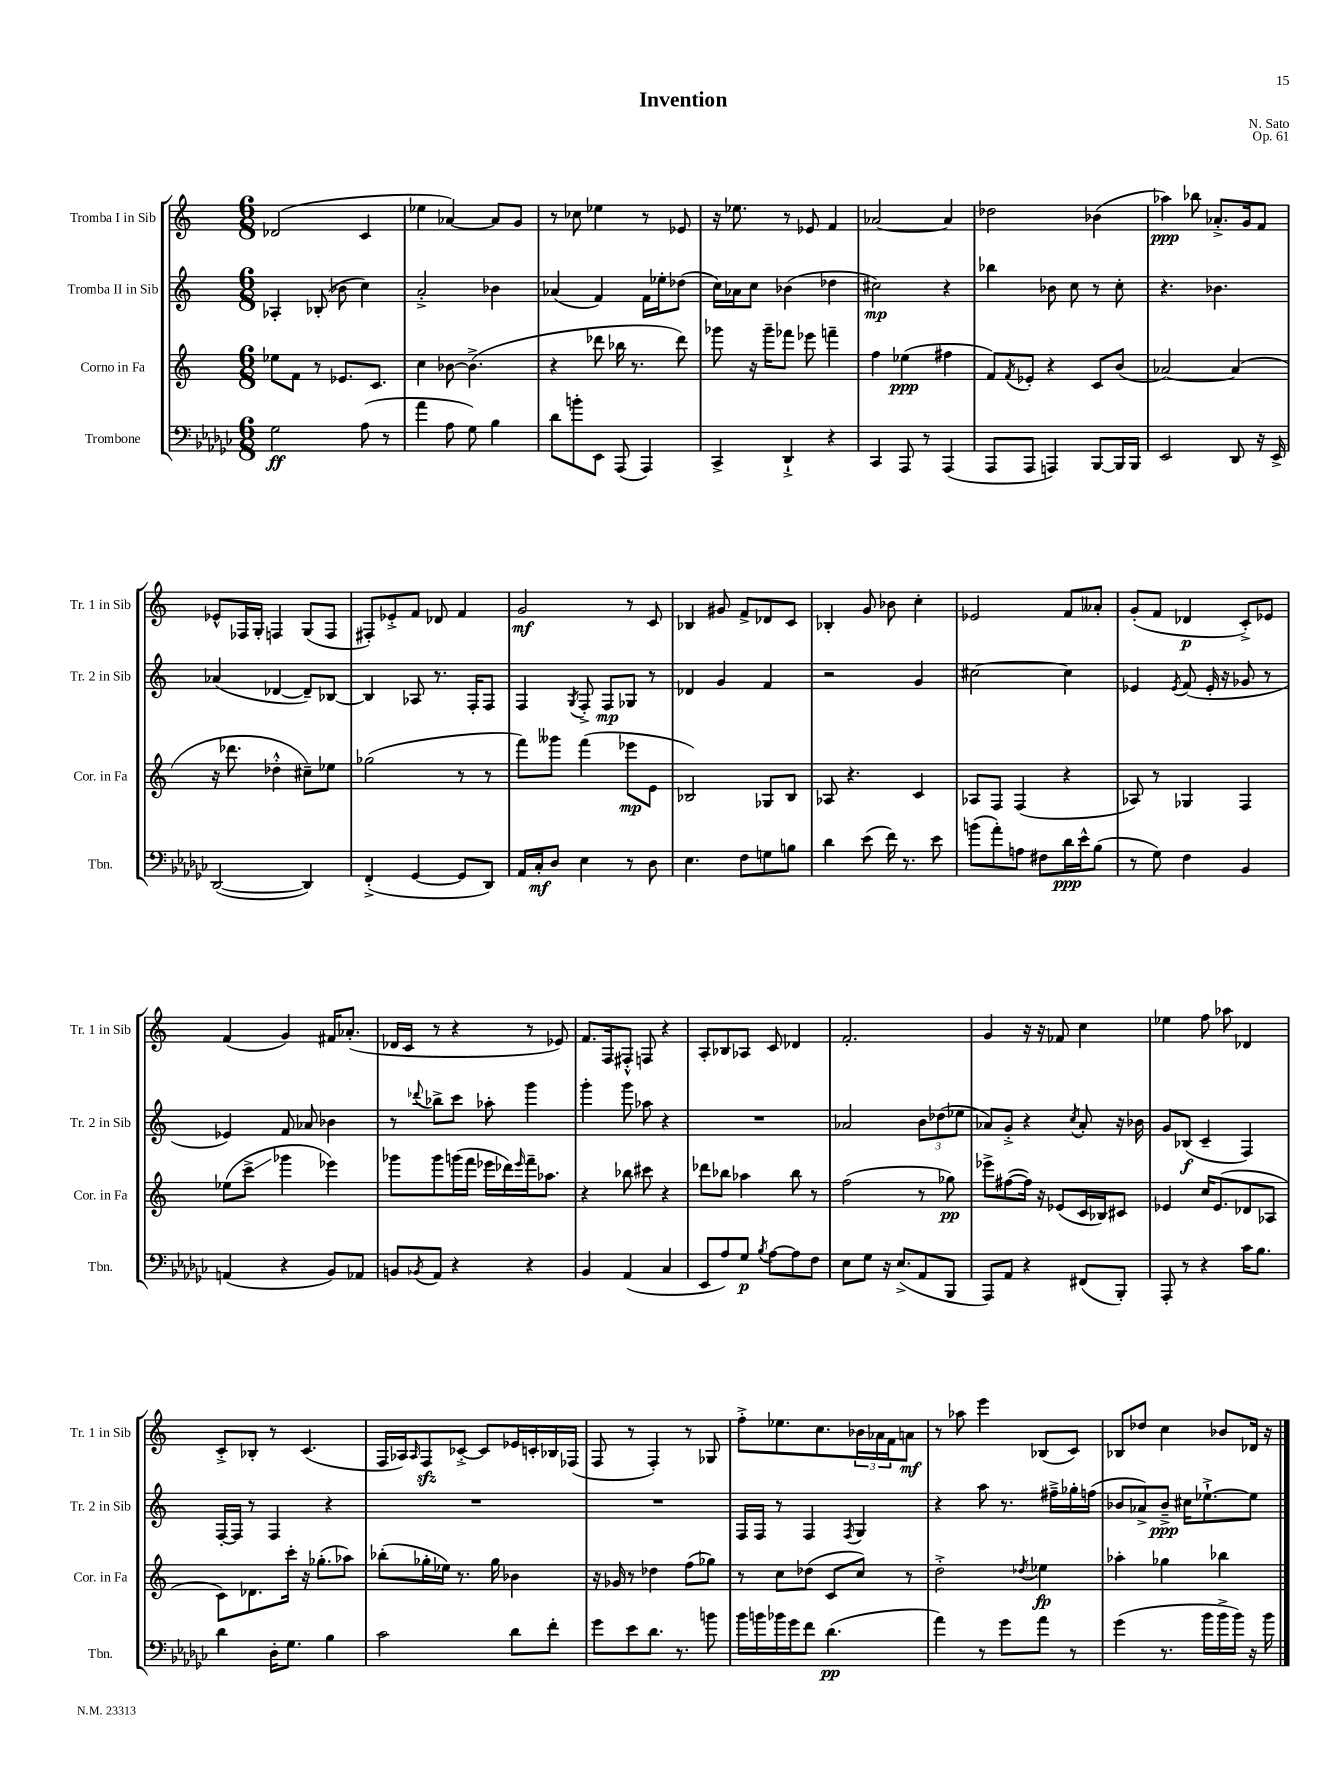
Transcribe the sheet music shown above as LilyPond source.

\header { title = "Invention" composer = "N. Sato" opus = "Op. 61" }
<<
\new StaffGroup <<
\new Staff = "s0" \with { instrumentName = "Tromba I in Sib" shortInstrumentName = "Tr. 1 in Sib" } {
    \clef treble \key c \major \numericTimeSignature \time 6/8
    des'2( c'4 |
    ees''4 aes'4~) aes'8 g'8 |
    r8 ces''8 ees''4 r8 ees'8 |
    r16 ees''8. r8 ees'8 f'4 |
    aes'2~ aes'4 |
    des''2 bes'4( |
    aes''4\ppp) bes''8 aes'8.-.-> g'16 f'8 |
    ees'8-^ fes16 g16-. f4 g8( f8 |
    fis8-.) ees'8-.-> f'8 des'8 f'4 |
    g'2\mf r8 c'8 |
    bes4 gis'8 f'8-> des'8 c'8 |
    bes4-. g'8 bes'8 c''4-. |
    ees'2 f'8 aeses'8-. |
    g'8-.( f'8 des'4\p c'8-.->) ees'8 |
    f'4( g'4) fis'16 aes'8.-.( |
    des'16 c'16 r8 r4 r8 ees'8) |
    f'8. f16 fis8-.-^ f8 r4 |
    a8-. bes8 aes8 c'8 des'4 |
    f'2.-. |
    g'4 r16 r16 fes'8 c''4 |
    ees''4 f''8 aes''8 des'4 |
    c'8-.-> bes8-. r8 c'4.( |
    f16 aes16) \grace { aes16 } f8\sfz ces'8~-.-> ces'8 ees'16 c'16-. bes16 fes16( |
    f8 r8 f4-.) r8 ges8 |
    f''8-.-> ees''8. c''8. \tuplet 3/2 { bes'16 aes'16 f'16 } a'8\mf |
    r8 aes''8 e'''4 bes8( c'8) |
    bes8 des''8 c''4 bes'8 des'16 r16 \bar "|." |
}
\new Staff = "s1" \with { instrumentName = "Tromba II in Sib" shortInstrumentName = "Tr. 2 in Sib" } {
    \clef treble \key c \major \numericTimeSignature \time 6/8
    aes4-. bes8-.( bes'8 c''4) |
    a'2-.-> bes'4 |
    aes'4( f'4) f'16 ees''16-. des''8( |
    c''16) aes'16 c''8 bes'4( des''4 |
    cis''2\mp) r4 |
    bes''4 bes'8 c''8 r8 c''8-. |
    r4. bes'4. |
    aes'4( des'4~ des'8--) bes8~ |
    bes4 aes8 r8. f16-. f8 |
    f4 \acciaccatura { g8 } f8-.-> f8\mp ges8 r8 |
    des'4 g'4 f'4 |
    r2 g'4 |
    cis''2~ cis''4 |
    ees'4 \acciaccatura { ees'8 } f'8( ees'16-. r16 ges'8 r8 |
    ees'4) f'8 aes'8 bes'4 |
    r8 \appoggiatura { des'''8 } bes''8-> c'''8 aes''8-. g'''4 |
    g'''4-. g'''8 aes''8 r4 |
    R2. |
    aes'2 \tuplet 3/2 { b'8 des''8( ees''8 } |
    aes'8) g'8-.-> r4 \acciaccatura { c''8 } aes'8-. r16 bes'16 |
    g'8 bes8\f( c'4-- f4) |
    f16~-. f16 r8 f4 r4 |
    R2. |
    R2. |
    f16 f16 r8 f4 \acciaccatura { f8 } g4 |
    r4 a''8 r8. fis''16---> ges''16-. f''16( |
    bes'8 aes'8->) bes'8--->\ppp cis''16 ees''8.~-!-> ees''8 \bar "|." |
}
\new Staff = "s2" \with { instrumentName = "Corno in Fa" shortInstrumentName = "Cor. in Fa" } {
    \clef treble \key c \major \numericTimeSignature \time 6/8
    ees''8 f'8 r8 ees'8. c'8. |
    c''4 bes'8~ bes'4.->( |
    r4 des'''8 bes''16 r8. des'''8) |
    ges'''8 r16 ges'''16-- fes'''8 ees'''8 f'''4-- |
    f''4 ees''4\ppp( fis''4 |
    f'8) \acciaccatura { f'8 } ees'8-. r4 c'8 b'8( |
    aes'2~) aes'4( |
    r16 des'''8. des''4-.-^ cis''8--) ees''8 |
    ges''2( r8 r8 |
    f'''8) geses'''8 f'''4( ees'''8\mp e'8 |
    bes2) ges8 bes8 |
    aes8 r4. c'4 |
    aes8 f8 f4( r4 |
    aes8) r8 ges4 f4 |
    ees''8( c'''8->\glissando ges'''4 ees'''4) |
    ges'''8 ges'''8 g'''16( f'''16 ees'''16 des'''16) \grace { ees'''16 } f'''16-- aes''8. |
    r4 bes''8 cis'''8 r4 |
    des'''8 bes''8 aes''4 bes''8 r8 |
    f''2( r8 ges''8\pp) |
    ees'''8-> fis''8~( fis''16) r16 ees'8( c'16 bes16) cis'8 |
    ees'4 c''16 ees'8.( des'8 aes8 |
    c'8) des'8. c'''16-. r16 ges''8.-.( aes''8) |
    bes''8-.( ges''16-. ees''16) r8. ges''16 bes'4 |
    r16 ges'16 r8 des''4 f''8( ges''8) |
    r8 c''8 des''8( c'8 c''8) r8 |
    d''2-.-> \acciaccatura { des''8 } ees''4\fp |
    aes''4-. ges''4 bes''4 \bar "|." |
}
\new Staff = "s3" \with { instrumentName = "Trombone" shortInstrumentName = "Tbn." } {
    \clef bass \key ges \major \numericTimeSignature \time 6/8
    ges2\ff aes8( r8 |
    aes'4 aes8 ges8) bes4 |
    des'8 b'8-. ees,8 aes,,8( aes,,4) |
    ces,4-> des,4-!-> r4 |
    ces,4 aes,,8 r8 aes,,4( |
    aes,,8 aes,,8 a,,4) bes,,8~ bes,,16 bes,,16 |
    ees,2 des,8 r16 ees,16-> |
    des,2~( des,4) |
    f,4-.->( ges,4~ ges,8 des,8) |
    aes,16 ces16-.\mf des8 ees4 r8 des8 |
    ees4. f8 g8 b8 |
    des'4 ees'8( f'16) r8. ees'8 |
    b'8( aes'8-.) a8 fis8 des'16\ppp ees'16-^ bes8( |
    r8 ges8) f4 bes,4 |
    a,4( r4 bes,8) aes,8 |
    b,8 \acciaccatura { bes,8 } aes,8 r4 r4 |
    bes,4 aes,4( ces4 |
    ees,8 aes8) ges8\p \acciaccatura { bes8 } aes8~ aes8 f8 |
    ees8 ges8 r16 ees8.->( aes,8 bes,,8 |
    aes,,8) aes,8 r4 fis,8( bes,,8-.) |
    aes,,8-. r8 r4 ces'16 bes8. |
    des'4 des16-. ges8. bes4 |
    ces'2 des'8 f'8-. |
    ges'8 ees'8 des'8. r8. b'8 |
    bes'16 b'16 bes'16 ges'16 f'8 des'4.\pp( |
    aes'4) r8 ges'8 aes'8 r8 |
    ges'4( r8. bes'16 bes'16-> bes'16) r16 bes'16 \bar "|." |
}
>>
>>
\layout { \context { \Score \remove "Bar_number_engraver" } }
